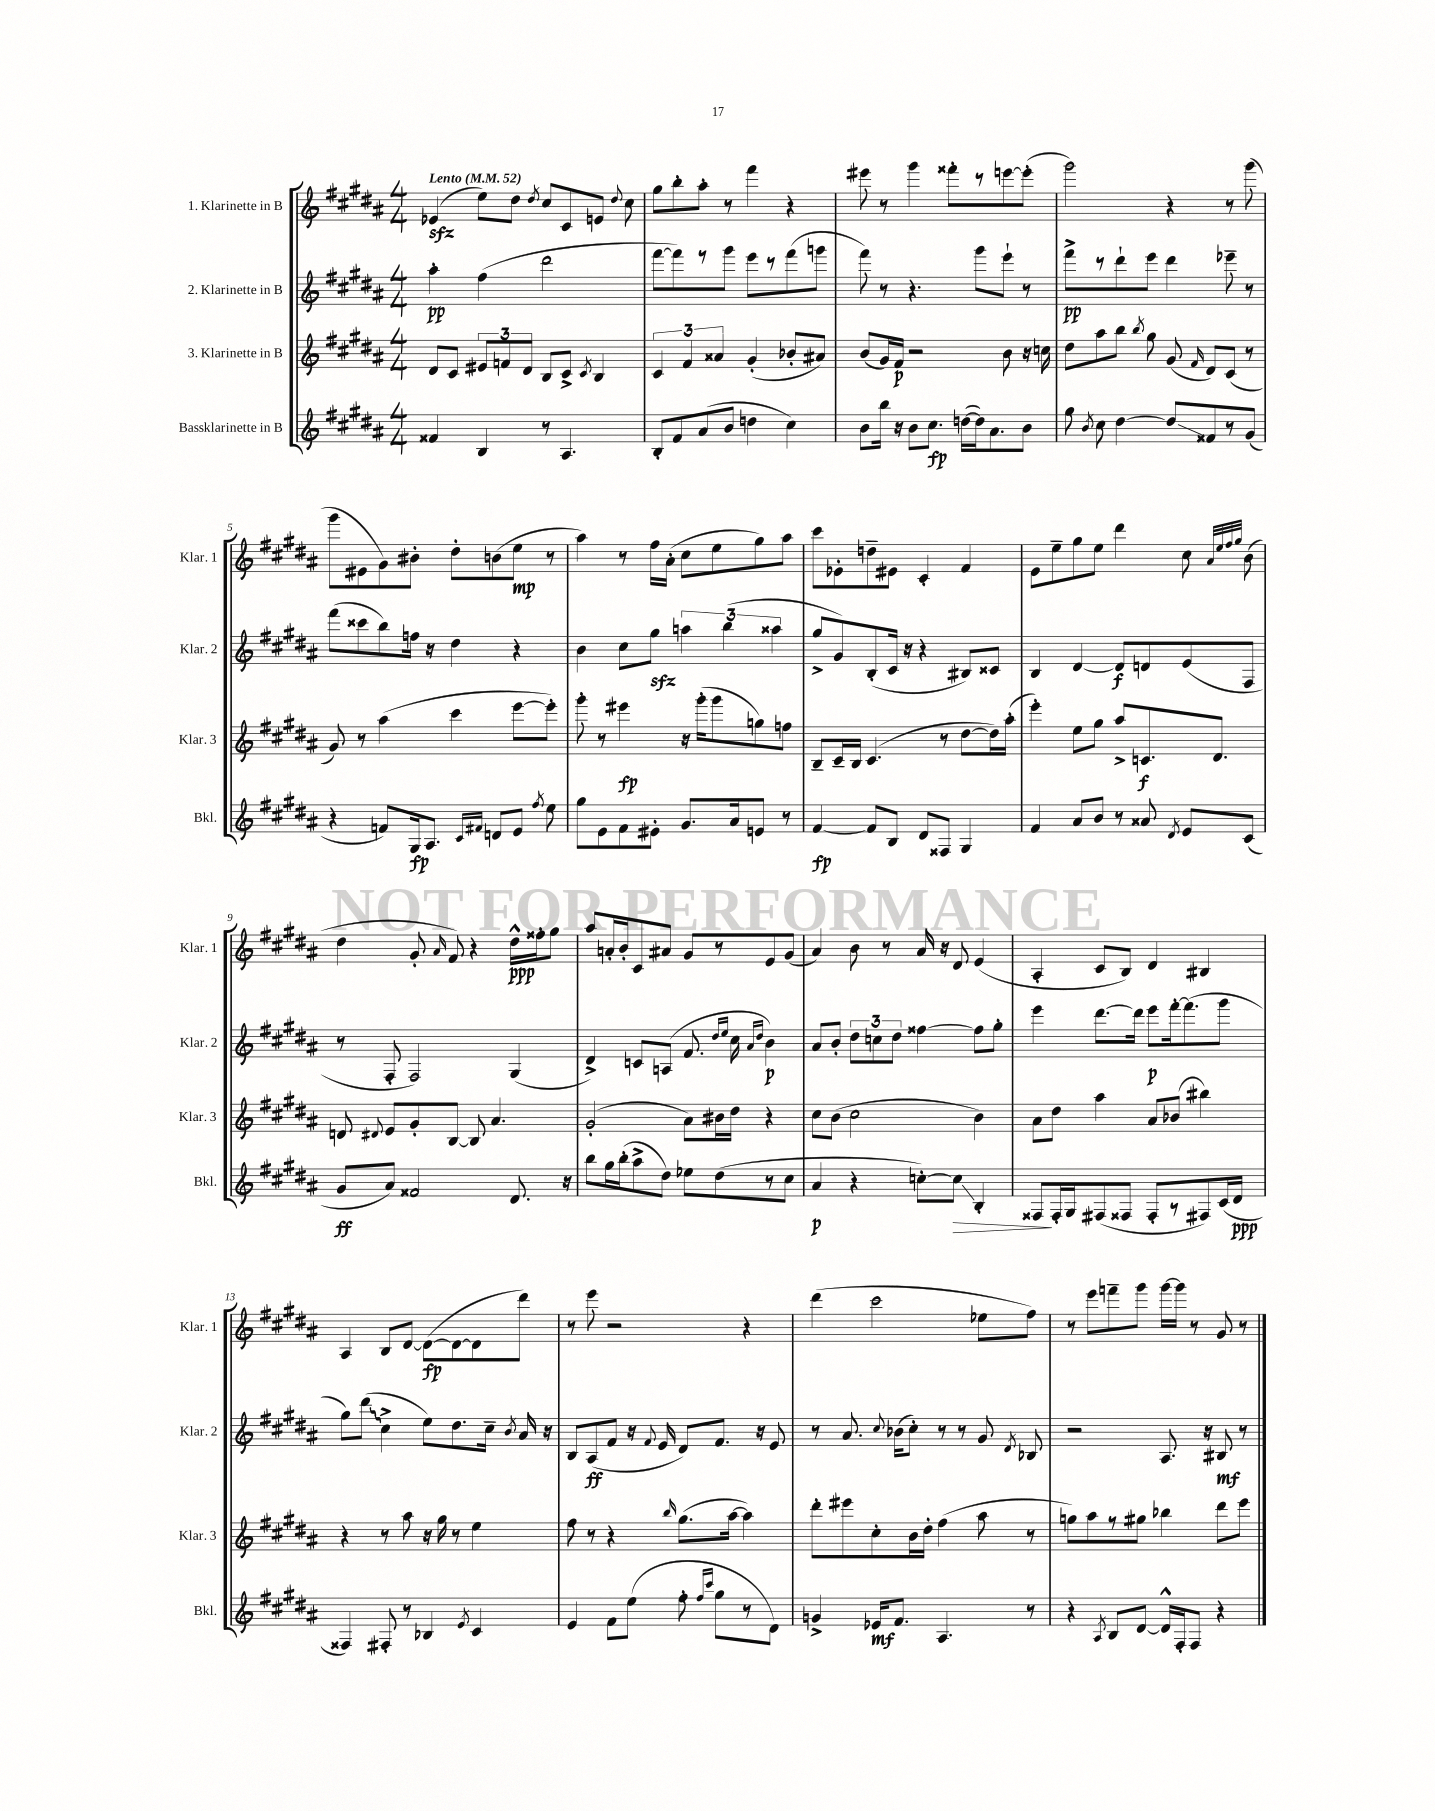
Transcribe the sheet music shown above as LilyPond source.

<<
\new StaffGroup <<
\new Staff = "s0" \with { instrumentName = "1. Klarinette in B" shortInstrumentName = "Klar. 1" } {
    \clef treble \key b \major \numericTimeSignature \time 4/4 \tempo "Lento" 4 = 52
    \autoBeamOff ees'4\sfz( e''8[) dis''8] \acciaccatura { dis''8 } cis''8[ cis'8 e'8] \appoggiatura { dis''8 } cis''8 |
    gis''8[ b''8-. ais''8]-. r8 fis'''4 r4 |
    eis'''8 r8 gis'''4 fisis'''8[-. r8 e'''8~ e'''8]-.( |
    gis'''2) r4 r8 gis'''8( |
    gis'''8[ eis'8 gis'8) bis'8]-. dis''8[-. b'8( e''8]\mp r8 |
    ais''4) r8 fis''16[ ais'16]-.( cis''8[ e''8 gis''8) ais''8] |
    cis'''8[ ees'8-. d''8-- eis'8] cis'4-. fis'4 |
    e'8[ e''8-- gis''8 e''8] dis'''4 cis''8 \grace { ais'32[ e''32 fis''32 gis''32] } b'8( |
    dis''4 gis'8-. \grace { ais'16 } fis'8) r4 dis''16[-^\ppp fisis''16-. gis''8] |
    ais''8[ a'16-. b'16-. cis'8 ais'8] gis'8[ r8 e'8 gis'8]( |
    ais'4) b'8 r8 ais'16 r16 dis'8 e'4( |
    ais4-. cis'8[ b8]) dis'4 bis4 |
    ais4 b8[ dis'8]~ dis'8[~\fp( dis'8~ dis'8 dis'''8]) |
    r8 e'''8 r2 r4 |
    dis'''4( cis'''2 ees''8[ fis''8]) |
    r8 e'''8[ f'''8-- gis'''8] gis'''16[~ gis'''16] r8 gis'8 r8 \bar "|." |
}
\new Staff = "s1" \with { instrumentName = "2. Klarinette in B" shortInstrumentName = "Klar. 2" } {
    \clef treble \key b \major \numericTimeSignature \time 4/4
    \autoBeamOff ais''4-.\pp fis''4( dis'''2 |
    fis'''8[~ fis'''8) r8 gis'''8] e'''8[ r8 fis'''8( g'''8] |
    fis'''8) r8 r4. gis'''8[ e'''8]-! r8 |
    fis'''8[->\pp r8 dis'''8-! e'''8] dis'''4 ees'''8-- r8 |
    fis'''8[( cisis'''8 b''8) f''16] r16 dis''4 r4 |
    b'4 cis''8[ gis''8]\sfz \tuplet 3/2 { a''4 b''4( aisis''4 } |
    gis''8[-> gis'8) b8-.( cis'16] r16 r4 bis8[) cisis'8] |
    b4 dis'4~ dis'8[\f d'8 e'8( fis8] |
    r8 fis8-. fis2) gis4( |
    dis'4->) c'8[ a8]( fis'8. \grace { dis''16[ e''16] } cis''16 \grace { ais'16[ dis''16] } b'4\p) |
    ais'8[ b'8]-. \tuplet 3/2 { dis''8[ c''8 dis''8] } fisis''4~ fisis''8[ gis''8]-. |
    e'''4 dis'''8.[~ dis'''16] e'''8[\p fis'''16~-. fis'''8.( gis'''8] |
    gis''8[) \once \override Glissando.style = #'zigzag dis'''8]\glissando( cis''4-> e''8[) dis''8. cis''16]-- \acciaccatura { b'8 } ais'16 r16 |
    b8[ ais8\ff( fis'8] r16 \appoggiatura { fis'8 } e'16 dis'8[) fis'8.] r16 e'8 |
    r8 ais'8. \appoggiatura { cis''8 } bes'16[( cis''8]-.) r8 r8 gis'8 \acciaccatura { dis'8 } bes8 |
    r2 ais8. r16 bis8\mf r8 \bar "|." |
}
\new Staff = "s2" \with { instrumentName = "3. Klarinette in B" shortInstrumentName = "Klar. 3" } {
    \clef treble \key b \major \numericTimeSignature \time 4/4
    \autoBeamOff dis'8[ cis'8] \tuplet 3/2 { eis'8[ f'8 dis'8] } b8[ cis'8]-> \acciaccatura { cis'8 } b4 |
    \tuplet 3/2 { cis'4 fis'4 aisis'4 } gis'4-.( bes'8[-. ais'8]) |
    b'8[( gis'16) fis'16]\p r2 b'8 r16 c''16 |
    dis''8[ ais''8 b''8] \acciaccatura { b''8 } gis''8 gis'8( \grace { fis'16 } dis'8[) cis'8]( r8 |
    gis'8) r8 ais''4( cis'''4 e'''8[~ e'''8]-.) |
    gis'''8-. r8 eis'''4\fp r16 gis'''16[-.( gis'''8 g''8) f''8] |
    b8[-- cis'16-- b16] cis'4.( r8 dis''8[~ dis''16) ais''16]-.( |
    e'''4-.) e''8[ gis''8] ais''8[-> c'8.\f dis'8.] |
    d'8 \appoggiatura { dis'8 } e'8[ gis'8-. b8]~ b8 ais'4. |
    gis'2-.( ais'8[) bis'16 dis''16] r4 |
    cis''8[ b'8]( cis''2 b'4) |
    ais'8[ dis''8] ais''4 ais'8[ bes'8]( bis''4) |
    r4 r8 ais''8 r16 gis''16 r8 e''4 |
    fis''8 r8 r4 \grace { b''16 } gis''8.[( ais''16]~ ais''4) |
    dis'''8[-. eis'''8 cis''8-. b'16 dis''16]-. fis''4( ais''8 r8 |
    g''8[) ais''8 r8 gis''8] bes''4 dis'''8[ e'''8] \bar "|." |
}
\new Staff = "s3" \with { instrumentName = "Bassklarinette in B" shortInstrumentName = "Bkl." } {
    \clef treble \key b \major \numericTimeSignature \time 4/4
    \autoBeamOff fisis'4 b4 r8 ais4. |
    b8[-. fis'8 ais'8( b'8] d''4 cis''4) |
    b'8[ b''16] r16 b'8[ cis''8.]\fp d''16[~( d''16) ais'8. b'8] |
    gis''8 \acciaccatura { b'8 } cis''8 dis''4~ dis''8[\glissando fisis'8 r8 gis'8]( |
    r4 f'8[) gis16\fp ais8.] \grace { cis'16[ fis'16] } d'8[ e'8] \acciaccatura { fis''8 } e''8 |
    gis''8[ e'8 fis'8 eis'8]-. gis'8.[ ais'16 e'8] r8 |
    fis'4~\fp fis'8[ b8] dis'8[ fisis8] gis4 |
    fis'4 ais'8[ b'8] r8 aisis'8 \acciaccatura { dis'8 } e'8[ cis'8]( |
    gis'8[\ff ais'8]) fisis'2 dis'8. r16 |
    b''8[ gis''16 b''16-.( ais''8-> dis''8]) ees''8[ dis''8( r8 cis''8] |
    ais'4\p r4 c''8[~-.) c''8]\glissando\> b4-. |
    fisis8[\! fisis16-. gis16 fis8( fisis8] fisis8[-. r8 fis8) cis'16( dis'16]\ppp |
    fisis4) fis8-. r8 bes4 \acciaccatura { e'8 } cis'4 |
    e'4 fis'8[ e''8]( fis''8-. \grace { fis''16[ cis'''16] } gis''8[ r8 dis'8]) |
    g'4-> ees'16[\mf fis'8.] ais4. r8 |
    r4 \acciaccatura { ais8 } b8[ dis'8]~ dis'16[-^ fis16-. fis8] r4 \bar "|." |
}
>>
>>
